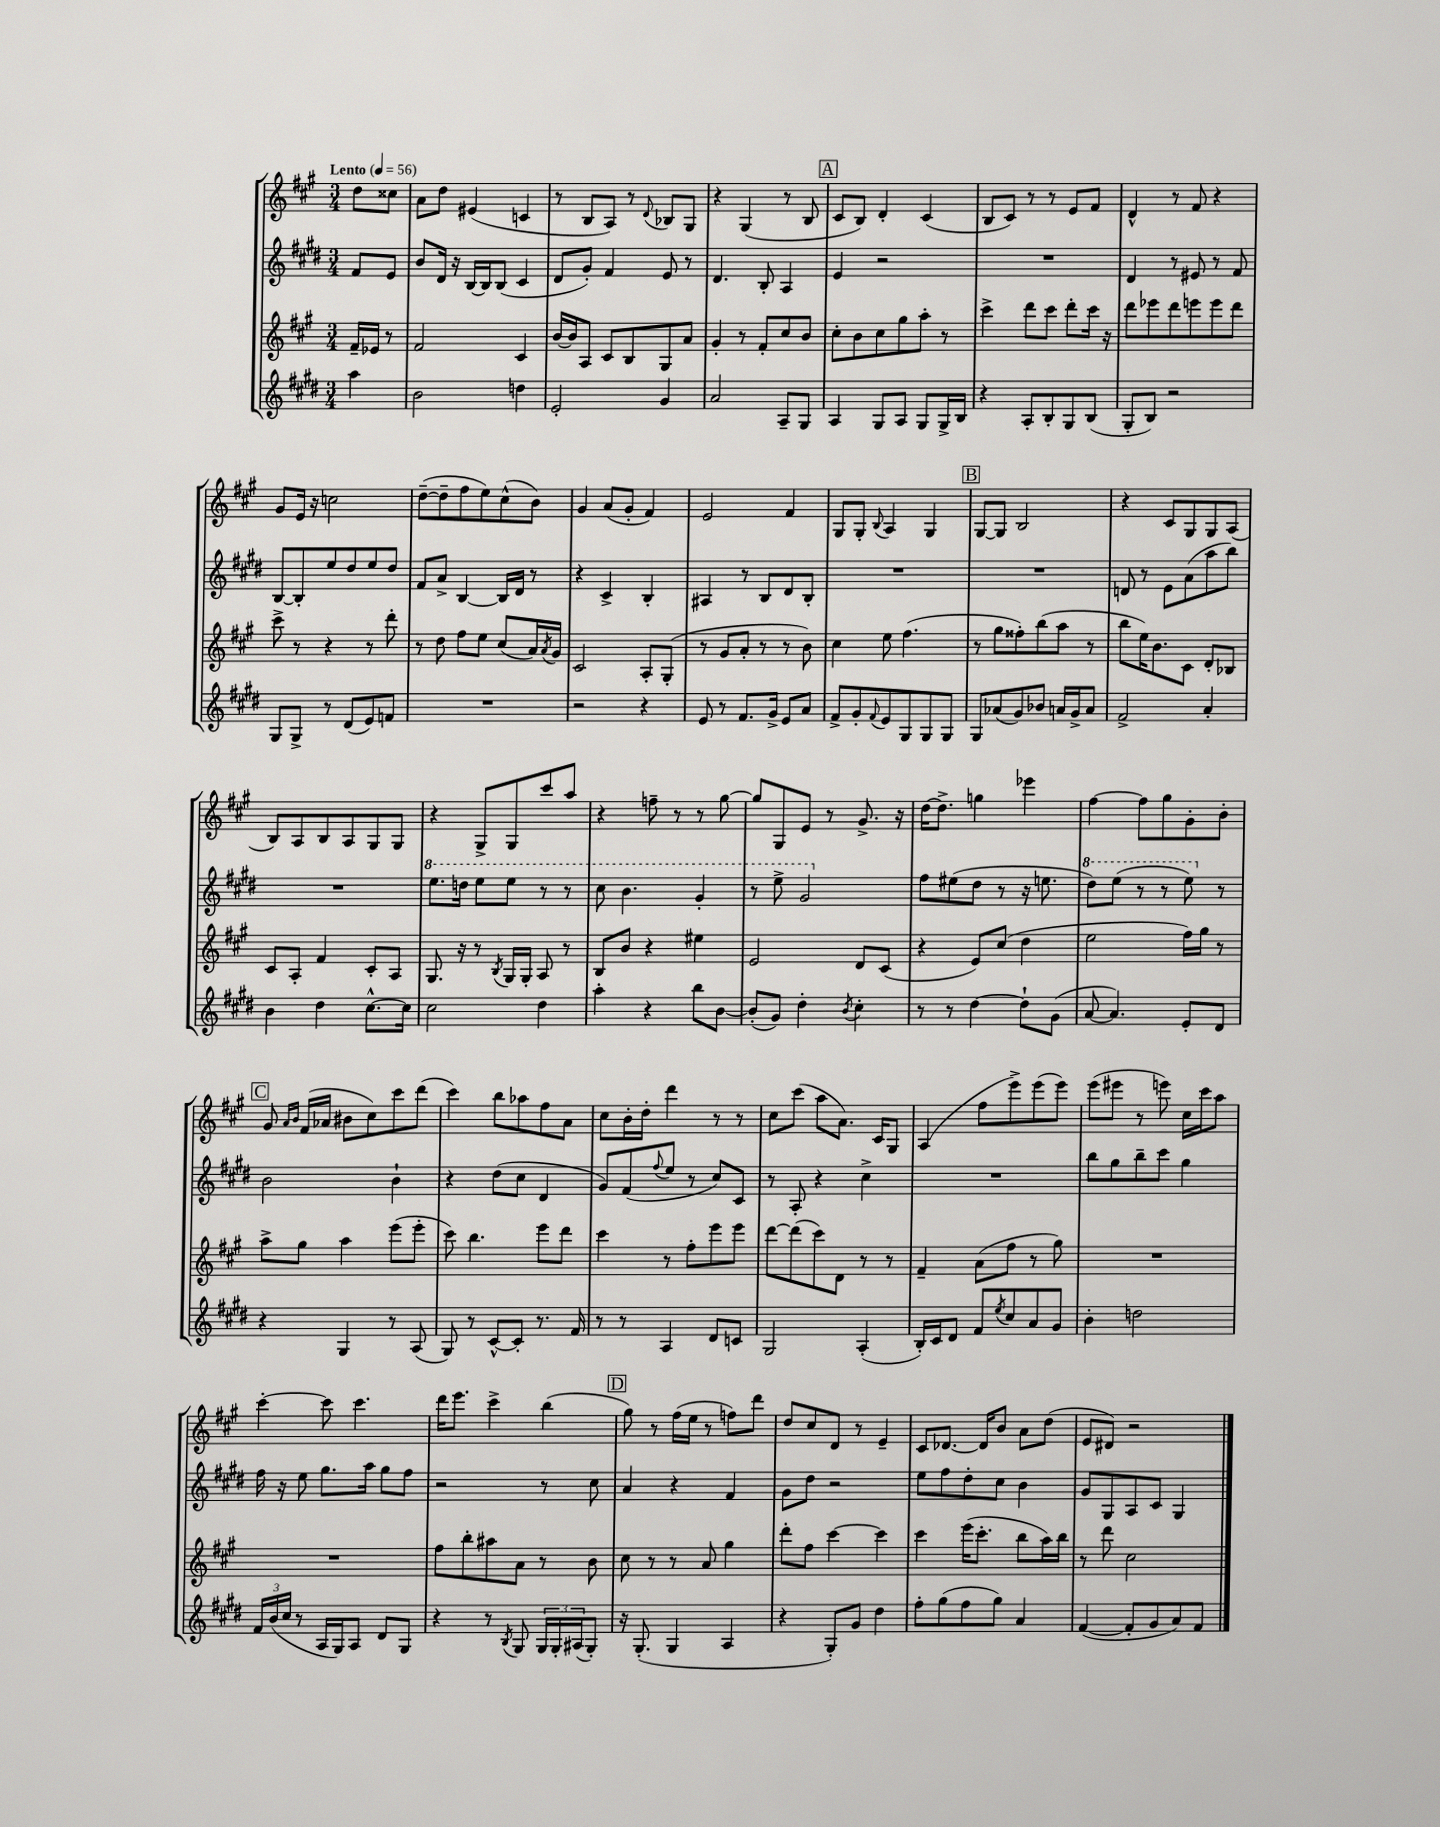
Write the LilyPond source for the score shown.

<<
\new StaffGroup <<
\new Staff = "s0" {
    \clef treble \key a \major \numericTimeSignature \time 3/4 \partial 4 \tempo "Lento" 4 = 56
    d''8 cisis''8 |
    a'8 d''8 eis'4( c'4 |
    r8 b8 a8) r8 \appoggiatura { d'8 } bes8 gis8 |
    r4 gis4( r8 b8 |
    \mark \markup { \box "A" } cis'8 b8) d'4-. cis'4( |
    b8 cis'8) r8 r8 e'8 fis'8 |
    d'4-^ r8 fis'8 r4 |
    gis'8 e'16 r16 c''2 |
    d''8~--( d''8-- fis''8 e''8) cis''8-^( b'8) |
    gis'4 a'8( gis'8-. fis'4) |
    e'2 fis'4 |
    gis8 gis8-. \appoggiatura { b8 } a4 gis4 |
    \mark \markup { \box "B" } gis8~ gis8 b2 |
    r4 cis'8 gis8 gis8 a8( |
    b8) a8 b8 a8 gis8 gis8 |
    r4 gis8-> gis8 cis'''8 a''8 |
    r4 f''8-- r8 r8 gis''8~ |
    gis''8 gis8 e'8 r8 gis'8.-> r16 |
    d''16~ d''8.-> g''4 ees'''4 |
    fis''4~ fis''8 gis''8 gis'8-. b'8-. |
    \mark \markup { \box "C" } gis'8 \grace { a'16 b'16 } fis'16( aes'16 bis'8 cis''8) cis'''8 d'''8( |
    cis'''4) b''8 aes''8 fis''8 a'8 |
    cis''8 b'16-. d''16-. d'''4 r8 r8 |
    cis''8 cis'''8( a''8 a'8.) cis'16 gis8 |
    a4( fis''8 e'''8->) e'''8( e'''8) |
    e'''8( eis'''8 r8 e'''8) cis''16 cis'''16 a''8 |
    cis'''4~-. cis'''8 cis'''4. |
    d'''16 e'''8. cis'''4-> b''4( |
    \mark \markup { \box "D" } gis''8) r8 fis''16( e''16 r8 f''8) d'''8 |
    d''8 cis''8 d'8 r8 e'4-- |
    cis'8 des'8.~ des'16 b'8 a'8 d''8( |
    e'8 dis'8) r2 \bar "|." |
}
\new Staff = "s1" {
    \clef treble \key e \major \numericTimeSignature \time 3/4 \partial 4
    fis'8 e'8 |
    b'8 dis'16 r16 b16~ b16 b8( cis'4 |
    dis'8 gis'8-.) fis'4 e'8 r8 |
    dis'4. b8-. a4 |
    \mark \markup { \box "A" } e'4 r2 |
    R2. |
    dis'4 r8 eis'8 r8 fis'8 |
    b8~ b8-. e''8 dis''8 e''8 dis''8 |
    fis'8 a'8-> b4~ b16 dis'16 r8 |
    r4 cis'4-> b4-. |
    ais4 r8 b8 dis'8 b8-. |
    R2. |
    \mark \markup { \box "B" } R2. |
    d'8 r8 e'8 a'8( a''8 b''8) |
    R2. |
    \ottava #1 e'''8. d'''16 e'''8 e'''8 r8 r8 |
    cis'''8 b''4. gis''4-. |
    r8 e'''8-> gis''2 \ottava #0 |
    fis''8 eis''8( dis''8 r8 r16 e''8. |
    \ottava #1 dis'''8) e'''8( r8 r8 e'''8) \ottava #0 r8 |
    \mark \markup { \box "C" } b'2 b'4-! |
    r4 dis''8( cis''8 dis'4 |
    gis'8) fis'8( \appoggiatura { fis''8 } e''8 r8 cis''8) cis'8 |
    r8 a8-. r4 cis''4-> |
    R2. |
    b''8 gis''8 b''8-- cis'''8 gis''4 |
    fis''16 r16 e''8 gis''8. a''16 gis''8 fis''8 |
    r2 r8 cis''8 |
    \mark \markup { \box "D" } a'4 r4 fis'4 |
    gis'8 dis''8 r2 |
    e''8 fis''8 dis''8-. cis''8 b'4 |
    gis'8 gis8 a8 cis'8 gis4 \bar "|." |
}
\new Staff = "s2" {
    \clef treble \key a \major \numericTimeSignature \time 3/4 \partial 4
    fis'16-- ees'16 r8 |
    fis'2 cis'4 |
    b'16~ b'16 a8 cis'8 b8 gis8 a'8 |
    gis'4-. r8 fis'8-. cis''8 b'8 |
    \mark \markup { \box "A" } cis''8-. b'8 cis''8 gis''8 a''8-. r8 |
    cis'''4-> d'''8 cis'''8 d'''8-. cis'''16 r16 |
    d'''8 ees'''8 d'''8 e'''8 e'''8 d'''8 |
    cis'''8-> r8 r4 r8 d'''8-. |
    r8 d''8 fis''8 e''8 cis''8( a'16) \acciaccatura { a'8 } gis'16 |
    cis'2 a8-. gis8-.( |
    r8 gis'8 a'8-. r8 r8 b'8) |
    cis''4 e''8 fis''4.( |
    \mark \markup { \box "B" } r8 gis''8 fisis''8-.) b''8( a''8 r8 |
    b''8 e''16) b'8. cis'8 d'8-. bes8 |
    cis'8 a8-. fis'4 cis'8-. a8 |
    gis8. r16 r8 \acciaccatura { b8 } gis16 gis16-. a8 r8 |
    b8 b'8 r4 eis''4 |
    e'2 d'8 cis'8( |
    r4 e'8) cis''8( d''4 |
    e''2 fis''16) gis''16 r8 |
    \mark \markup { \box "C" } a''8-> gis''8 a''4 e'''8( e'''8-. |
    cis'''8) b''4. e'''8 d'''8 |
    cis'''4 r8 fis''8-. e'''8 e'''8 |
    d'''8~ d'''8( cis'''8) d'8 r8 r8 |
    fis'4-- a'8( fis''8 r8 gis''8) |
    R2. |
    R2. |
    fis''8 b''8-. ais''8 a'8 r8 b'8 |
    \mark \markup { \box "D" } cis''8 r8 r8 a'8 gis''4 |
    d'''8-. fis''8 cis'''4~ cis'''4 |
    cis'''4 e'''16( cis'''8.-. b''8 a''16) b''16 |
    r8 d'''8 cis''2 \bar "|." |
}
\new Staff = "s3" {
    \clef treble \key e \major \numericTimeSignature \time 3/4 \partial 4
    a''4 |
    b'2 d''4 |
    e'2-. gis'4 |
    a'2 a8-- gis8 |
    \mark \markup { \box "A" } a4 gis8 a8 gis8 gis16-> b16 |
    r4 a8-. b8-. gis8 b8( |
    gis8-. b8) r2 |
    gis8 gis8-> r8 dis'8( e'8) f'8 |
    R2. |
    r2 r4 |
    e'8 r8 fis'8. gis'16-> e'8 a'8 |
    fis'8-> gis'8-. \appoggiatura { fis'8 } e'8 gis8 gis8 gis8 |
    \mark \markup { \box "B" } gis8 aes'8( gis'8) bes'8 a'16 gis'16-> a'8 |
    fis'2-> a'4-. |
    b'4 dis''4 cis''8.~-^ cis''16 |
    cis''2 dis''4 |
    a''4-. r4 b''8 b'8~ |
    b'8-.( gis'8) dis''4-. \acciaccatura { b'8 } cis''4-. |
    r8 r8 dis''4~ dis''8-! gis'8( |
    a'8~ a'4.) e'8-. dis'8 |
    \mark \markup { \box "C" } r4 gis4 r8 a8( |
    gis8) r8 cis'8~-^ cis'8-. r8. fis'16 |
    r8 r8 a4 dis'8 c'8 |
    gis2 a4-.( |
    b16-.) cis'16 dis'8 fis'8 \acciaccatura { e''8 } cis''8 a'8 gis'8 |
    b'4-. d''2 |
    \tuplet 3/2 { fis'16 b'16( cis''16 } r8 a16 gis16) a8 dis'8 gis8 |
    r4 r8 \acciaccatura { b8 } gis8 \tuplet 3/2 { gis16 gis16-. ais16( } gis8-.) |
    \mark \markup { \box "D" } r16 gis8.-.( gis4 a4 |
    r4 gis8-.) gis'8 dis''4 |
    fis''8-. gis''8( fis''8 gis''8) a'4 |
    fis'4~( fis'8-. gis'8 a'8) fis'8 \bar "|." |
}
>>
>>
\layout { \context { \Score \remove "Bar_number_engraver" } }
